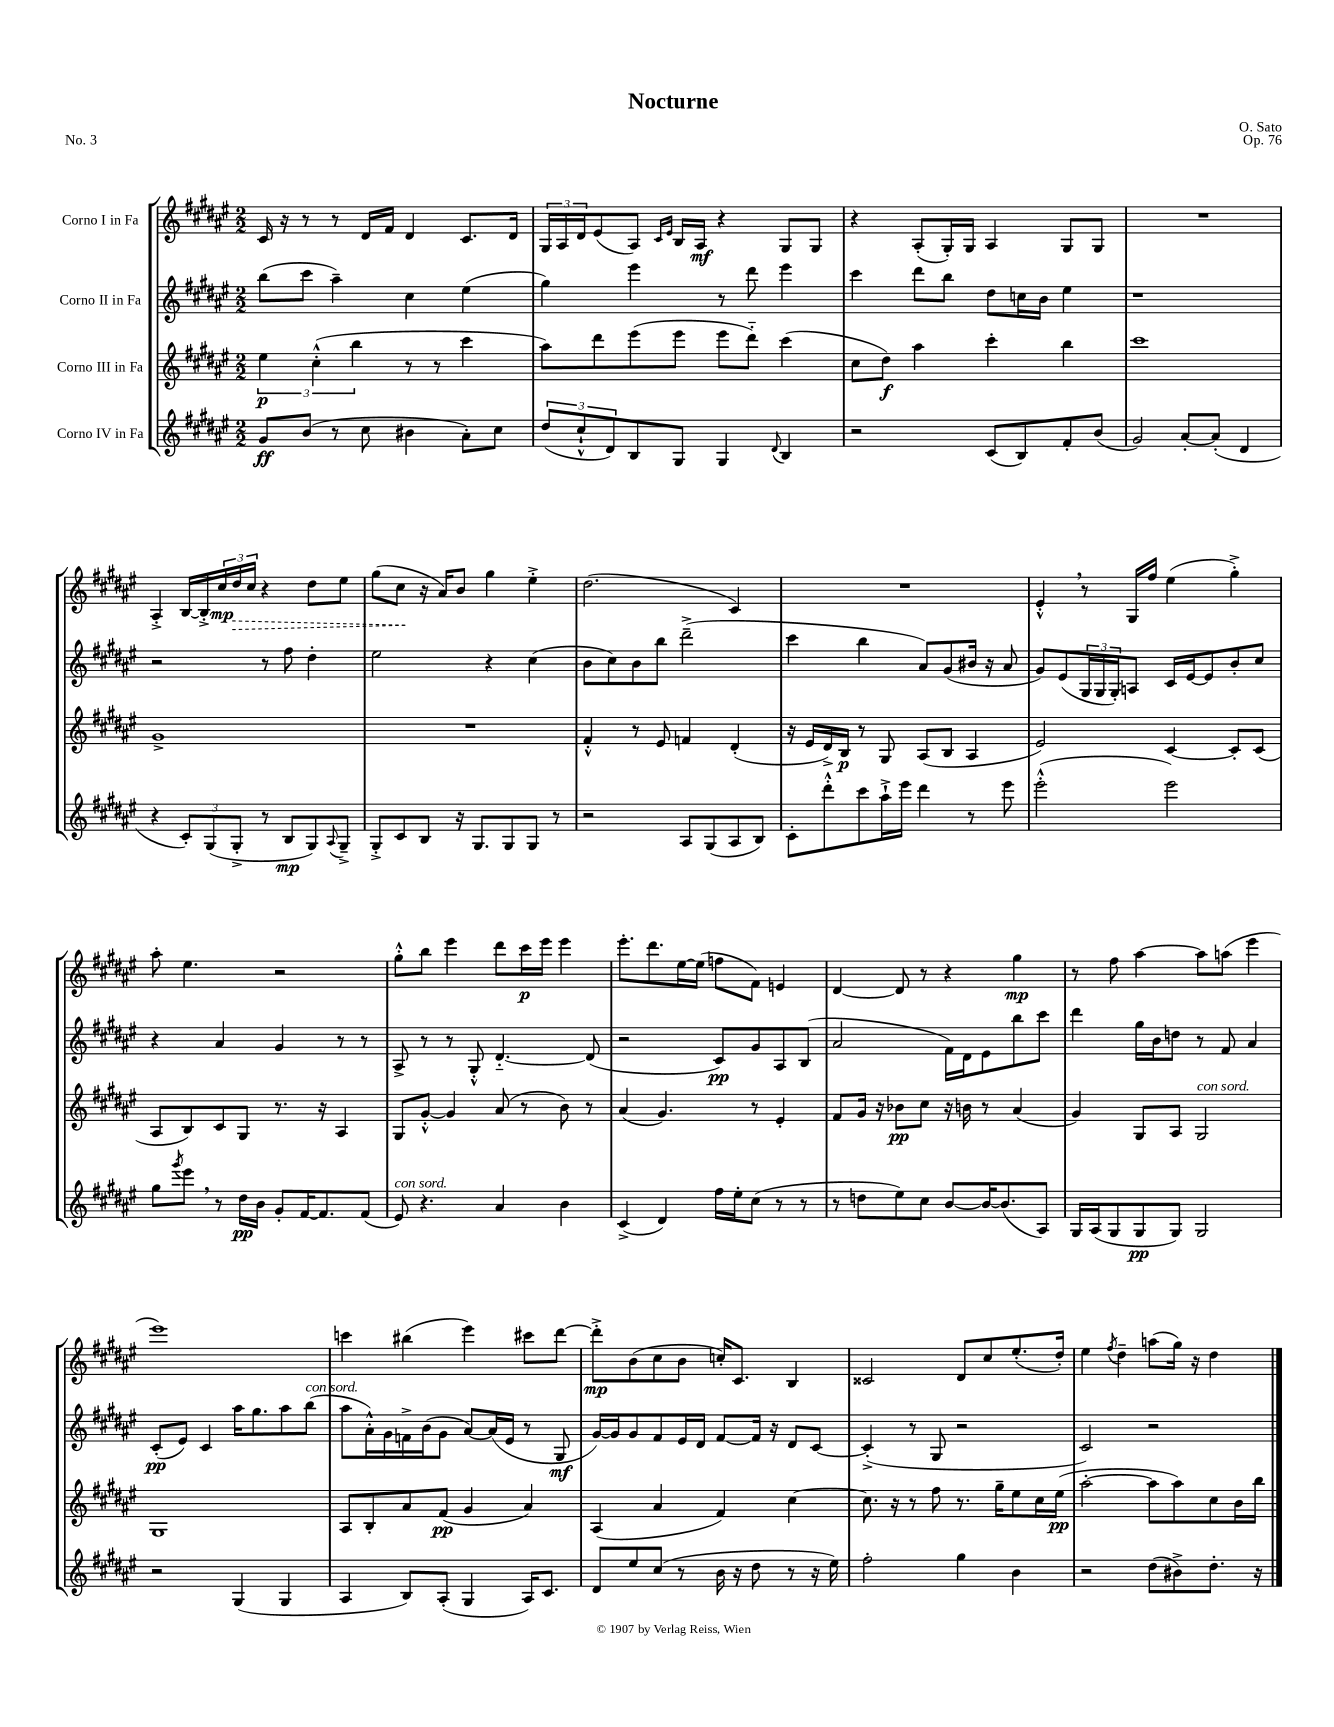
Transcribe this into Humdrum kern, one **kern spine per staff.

**kern	**dynam	**kern	**dynam	**kern	**dynam	**kern	**dynam
*part4	*part4	*part3	*part3	*part2	*part2	*part1	*part1
*staff4	*staff4	*staff3	*staff3	*staff2	*staff2	*staff1	*staff1
*I"Corno IV in Fa	*	*I"Corno III in Fa	*	*I"Corno II in Fa	*	*I"Corno I in Fa	*
*clefG2	*	*clefG2	*	*clefG2	*	*clefG2	*
*k[f#c#g#d#a#e#]	*	*k[f#c#g#d#a#e#]	*	*k[f#c#g#d#a#e#]	*	*k[f#c#g#d#a#e#]	*
*M2/2	*	*M2/2	*	*M2/2	*	*M2/2	*
=1	=1	=1	=1	=1	=1	=1	=1
8g#/L	ff	6ee#\	p	(8bb\L	.	16c#/	.
.	.	.	.	.	.	16r	.
(8b/J	.	.	.	8ccc#\J	.	8r	.
.	.	(6cc#'^^\	.	.	.	.	.
8r	.	.	.	4aa#~\)	.	8r	.
.	.	6bb\	.	.	.	.	.
8cc#\	.	.	.	.	.	16d#/LL	.
.	.	.	.	.	.	16f#/JJ	.
4b#X\	.	8r	.	4cc#\	.	4d#/	.
.	.	8r	.	.	.	.	.
8a#'\L)	.	4ccc#\	.	(4ee#\	.	8.c#/L	.
8cc#\J	.	.	.	.	.	.	.
.	.	.	.	.	.	16d#/Jk	.
=2	=2	=2	=2	=2	=2	=2	=2
(12dd#/L	.	8aa#\L)	.	4gg#\)	.	24G#/LL	.
.	.	.	.	.	.	24A#/	.
12cc#`^^/	.	.	.	.	.	24d#/J	.
.	.	8ddd#\	.	.	.	(8e#/	.
12d#/)	.	.	.	.	.	.	.
8B/	.	(8eee#\	.	4eee#\	.	8A#/J)	.
.	.	.	.	.	.	16qqc#/LL	.
.	.	.	.	.	.	16qqe#/JJ	.
8G#/J	.	8eee#\J	.	.	.	16B/LL	.
.	.	.	.	.	.	16A#/JJ	mf
4G#/	.	8eee#\L	.	8r	.	4r	.
.	.	8ddd#\J)	.	8ddd#\	.	.	.
8qqd#/	.	.	.	.	.	.	.
4B/	.	(4ccc#\	.	4eee#\	.	8G#/L	.
.	.	.	.	.	.	8G#/J	.
=3	=3	=3	=3	=3	=3	=3	=3
2r	.	8cc#\L	.	4ccc#\	.	4r	.
.	.	8dd#\J)	f	.	.	.	.
.	.	4aa#\	.	8ddd#\L	.	(8A#'/L	.
.	.	.	.	8bb\J	.	16G#'/L)	.
.	.	.	.	.	.	16G#/JJ	.
(8c#/L	.	4ccc#'\	.	8dd#\L	.	4A#/	.
8B/)	.	.	.	16ccn\L	.	.	.
.	.	.	.	16b\JJ	.	.	.
8f#'/	.	4bb\	.	4ee#\	.	8G#/L	.
(8b/J	.	.	.	.	.	8G#/J	.
=4	=4	=4	=4	=4	=4	=4	=4
2g#/)	.	1ccc#	.	1r	.	1r	.
[8a#'/L	.	.	.	.	.	.	.
(8a#'/J]	.	.	.	.	.	.	.
4d#/	.	.	.	.	.	.	.
!!LO:LB:g=z
=5	=5	=5	=5	=5	=5	=5	=5
4r	.	1g#^	.	2r	.	4A#'^/	.
12c#'/L)	.	.	.	.	.	[16B/LL	.
.	.	.	.	.	.	16B'^/]	.
(12G#/	.	.	.	.	.	.	.
.	.	.	.	.	.	24cc#/	mp
!	!	!	!	!	!	!	!LO:HP:b
12G#'^/J	.	.	.	.	.	24dd#/	>
.	.	.	.	.	.	24cc#/JJ	.
8r	.	.	.	8r	.	4r	.
8B/L	mp	.	.	8ff#\	.	.	.
8G#/)	.	.	.	4dd#'\	.	8dd#\L	.
8qqA#/	.	.	.	.	.	.	.
8G#~^/J	.	.	.	.	.	8ee#\J	.
=6	=6	=6	=6	=6	=6	=6	=6
8G#'^/L	.	1r	.	2ee#\	.	(8gg#\L	.
8c#/	.	.	.	.	.	8cc#\J	.
8B/J	.	.	.	.	.	16r	]
.	.	.	.	.	.	16a#/KL)	.
16r	.	.	.	.	.	8b/J	.
8.G#/L	.	.	.	.	.	.	.
.	.	.	.	4r	.	4gg#\	.
8G#/	.	.	.	.	.	.	.
8G#/J	.	.	.	(4cc#\	.	4ee#'^\	.
8r	.	.	.	.	.	.	.
=7	=7	=7	=7	=7	=7	=7	=7
2r	.	4f#'^^/	.	8b\L	.	(2.dd#\	.
.	.	.	.	8cc#\)	.	.	.
.	.	8r	.	8b\	.	.	.
.	.	8e#/	.	8bb\J	.	.	.
8A#/L	.	4fn/	.	(2ddd#~^\	.	.	.
(8G#/	.	.	.	.	.	.	.
8A#/	.	(4d#'/	.	.	.	4c#/)	.
8B/J)	.	.	.	.	.	.	.
=8	=8	=8	=8	=8	=8	=8	=8
8c#'\L	.	16r	.	4ccc#\	.	1r	.
.	.	16e#/LL	.	.	.	.	.
8ddd#'^^\	.	16d#^/)	.	.	.	.	.
.	.	16B/JJ	p	.	.	.	.
8ccc#\	.	8r	.	4bb\	.	.	.
16aa#`^\L	.	8G#/	.	.	.	.	.
16eee#\JJ	.	.	.	.	.	.	.
4ddd#\	.	(8A#/L	.	8a#/L)	.	.	.
.	.	8B/J	.	(8g#/	.	.	.
8r	.	4A#/	.	16b#X/Jk	.	.	.
.	.	.	.	16r	.	.	.
8eee#\	.	.	.	8a#/	.	.	.
=9	=9	=9	=9	=9	=9	=9	=9
(2eee#'^^\	.	2e#/)	.	8g#/L)	.	4e#'^^,/	.
.	.	.	.	(8e#/	.	.	.
.	.	.	.	24G#/L	.	8r	.
.	.	.	.	24G#/	.	.	.
.	.	.	.	24G#'/J)	.	.	.
.	.	.	.	8An/J	.	16G#/LL	.
.	.	.	.	.	.	16ff#/JJ	.
2eee#\)	.	[4c#/	.	16c#/LL	.	(4ee#\	.
.	.	.	.	[16e#/J	.	.	.
.	.	.	.	8e#/]	.	.	.
.	.	8c#'/L]	.	8b'/	.	4gg#'^\)	.
.	.	(8c#/J	.	8cc#/J	.	.	.
!!LO:LB:g=z
=10	=10	=10	=10	=10	=10	=10	=10
8gg#\L	.	8A#/L	.	4r	.	8aa#'\	.
8qggg#/	.	.	.	.	.	.	.
8eee#,\J	.	8B/)	.	.	.	4.ee#\	.
8r	.	8c#/	.	4a#/	.	.	.
16dd#\LL	pp	8G#/J	.	.	.	.	.
16b\JJ	.	.	.	.	.	.	.
8g#'/L	.	8.r	.	4g#/	.	2r	.
[16f#/K	.	.	.	.	.	.	.
8.f#/]	.	16r	.	.	.	.	.
.	.	4A#/	.	8r	.	.	.
(8f#/J	.	.	.	8r	.	.	.
=11	=11	=11	=11	=11	=11	=11	=11
!LO:TX:a:i:t=con sord.	!	!	!	!	!	!	!
8e#/)	.	8G#/L	.	8A#^/	.	8gg#'^^\L	.
4.r	.	[8g#'^^/J	.	8r	.	8bb\J	.
.	.	4g#/]	.	8r	.	4eee#\	.
.	.	.	.	8G#'^^/	.	.	.
4a#/	.	(8a#/	.	[4.d#/	.	8ddd#\L	.
.	.	8r	.	.	.	16ccc#\L	p
.	.	.	.	.	.	16eee#\JJ	.
4b\	.	8b\)	.	.	.	4eee#\	.
.	.	8r	.	(8d#/]	.	.	.
=12	=12	=12	=12	=12	=12	=12	=12
(4c#^/	.	(4a#/	.	2r	.	8.eee#'\L	.
.	.	.	.	.	.	8.ddd#\	.
4d#/)	.	4.g#/)	.	.	.	.	.
.	.	.	.	.	.	[16ee#\L	.
.	.	.	.	.	.	(16ee#\JJ]	.
16ff#\LL	.	.	.	8c#/L)	pp	8ffn\L	.
16ee#'\J	.	.	.	.	.	.	.
(8cc#\J	.	8r	.	8g#/	.	8f#\J)	.
8r	.	4e#'/	.	8A#/	.	4en/	.
8r	.	.	.	(8B/J	.	.	.
=13	=13	=13	=13	=13	=13	=13	=13
8r	.	8f#/L	.	2a#/	.	[4d#/	.
8ddn\L	.	16g#/Jk	.	.	.	.	.
.	.	16r	.	.	.	.	.
8ee#\)	.	8b-X\L	pp	.	.	8d#/]	.
8cc#\J	.	8cc#\J	.	.	.	8r	.
[8b/L	.	16r	.	16f#\LL)	.	4r	.
.	.	16bn\	.	16d#\J	.	.	.
16b/K_	.	8r	.	8e#\	.	.	.
(8.b/]	.	.	.	.	.	.	.
.	.	(4a#/	.	8bb\	.	4gg#\	mp
8A#/J)	.	.	.	8ccc#\J	.	.	.
=14	=14	=14	=14	=14	=14	=14	=14
16G#/LL	.	4g#/)	.	4ddd#\	.	8r	.
(16A#/J	.	.	.	.	.	.	.
8G#/	.	.	.	.	.	8ff#\	.
8G#/	pp	8G#/L	.	16gg#\LL	.	[4aa#\	.
.	.	.	.	16b\J	.	.	.
8G#/J)	.	8A#/J	.	8ddn\J	.	.	.
!	!	!LO:TX:a:i:t=con sord.	!	!	!	!	!
2G#/	.	2G#/	.	8r	.	8aa#\L]	.
.	.	.	.	8f#/	.	(8aan\J	.
.	.	.	.	4a#/	.	4eee#\	.
!!LO:LB:g=z
=15	=15	=15	=15	=15	=15	=15	=15
2r	.	1G#	.	(8c#'/L	pp	1eee#)	.
.	.	.	.	8e#/J)	.	.	.
.	.	.	.	4c#/	.	.	.
(4G#/	.	.	.	16aa#\KL	.	.	.
.	.	.	.	8.gg#\	.	.	.
4G#/	.	.	.	8aa#\	.	.	.
!	!	!	!	!LO:TX:a:i:t=con sord.	!	!	!
.	.	.	.	(8bb\J	.	.	.
=16	=16	=16	=16	=16	=16	=16	=16
4A#/	.	8A#/L	.	8aa#\L	.	4cccn\	.
.	.	8B'/	.	16a#'^^\L)	.	.	.
.	.	.	.	16g#\	.	.	.
8B/L)	.	8a#/	.	16fn^\	.	(4bb#X\	.
.	.	.	.	(16b\J	.	.	.
(8A#'/J	.	(8f#/J	pp	8g#\J	.	.	.
4G#/	.	4g#/	.	[8a#/L)	.	4eee#\)	.
.	.	.	.	(16a#/L]	.	.	.
.	.	.	.	16e#/JJ	.	.	.
16A#/KL)	.	4a#/)	.	8r	.	8ccc#X\L	.
8.c#/J	.	.	.	.	.	.	.
.	.	.	.	8G#/	mf	[8ddd#\J	.
=17	=17	=17	=17	=17	=17	=17	=17
8d#/L	.	(4A#/	.	[16g#/LL)	.	8ddd#'^\L]	mp
.	.	.	.	16g#/J]	.	.	.
8ee#/	.	.	.	8g#/	.	(8b\	.
(8cc#/J	.	4a#/	.	8f#/	.	8cc#\	.
8r	.	.	.	16e#/L	.	8b\J	.
.	.	.	.	16d#/JJ	.	.	.
16b\	.	4f#/)	.	[8f#/L	.	16ccn'/KL)	.
16r	.	.	.	.	.	8.c#/J	.
8dd#\	.	.	.	16f#/Jk]	.	.	.
.	.	.	.	16r	.	.	.
8r	.	[4cc#\	.	8d#/L	.	4B/	.
16r	.	.	.	[8c#/J	.	.	.
16ee#\)	.	.	.	.	.	.	.
=18	=18	=18	=18	=18	=18	=18	=18
2ff#'\	.	8.cc#\]	.	(4c#'^/]	.	2c##X/	.
.	.	16r	.	.	.	.	.
.	.	8r	.	8r	.	.	.
.	.	8ff#\	.	8G#/	.	.	.
4gg#\	.	8.r	.	2r	.	8d#/L	.
.	.	.	.	.	.	8cc#/	.
.	.	16gg#~\KL	.	.	.	.	.
4b\	.	8ee#\	.	.	.	(8.ee#'/	.
.	.	16cc#\L	.	.	.	.	.
.	.	(16ee#\JJ	pp	.	.	16dd#'/Jk)	.
=19	=19	=19	=19	=19	=19	=19	=19
2r	.	[2aa#'\	.	2c#/)	.	4ee#\	.
.	.	.	.	.	.	8qff#/	.
.	.	.	.	.	.	4dd#~\	.
(8dd#\L	.	8aa#\L]	.	2r	.	(8aan\L	.
8b#X^\)	.	8aa#\)	.	.	.	16gg#\Jk)	.
.	.	.	.	.	.	16r	.
8.dd#'\J	.	8cc#\	.	.	.	4dd#\	.
.	.	16b\L	.	.	.	.	.
16r	.	16bb\JJ	.	.	.	.	.
==	==	==	==	==	==	==	==
*-	*-	*-	*-	*-	*-	*-	*-
